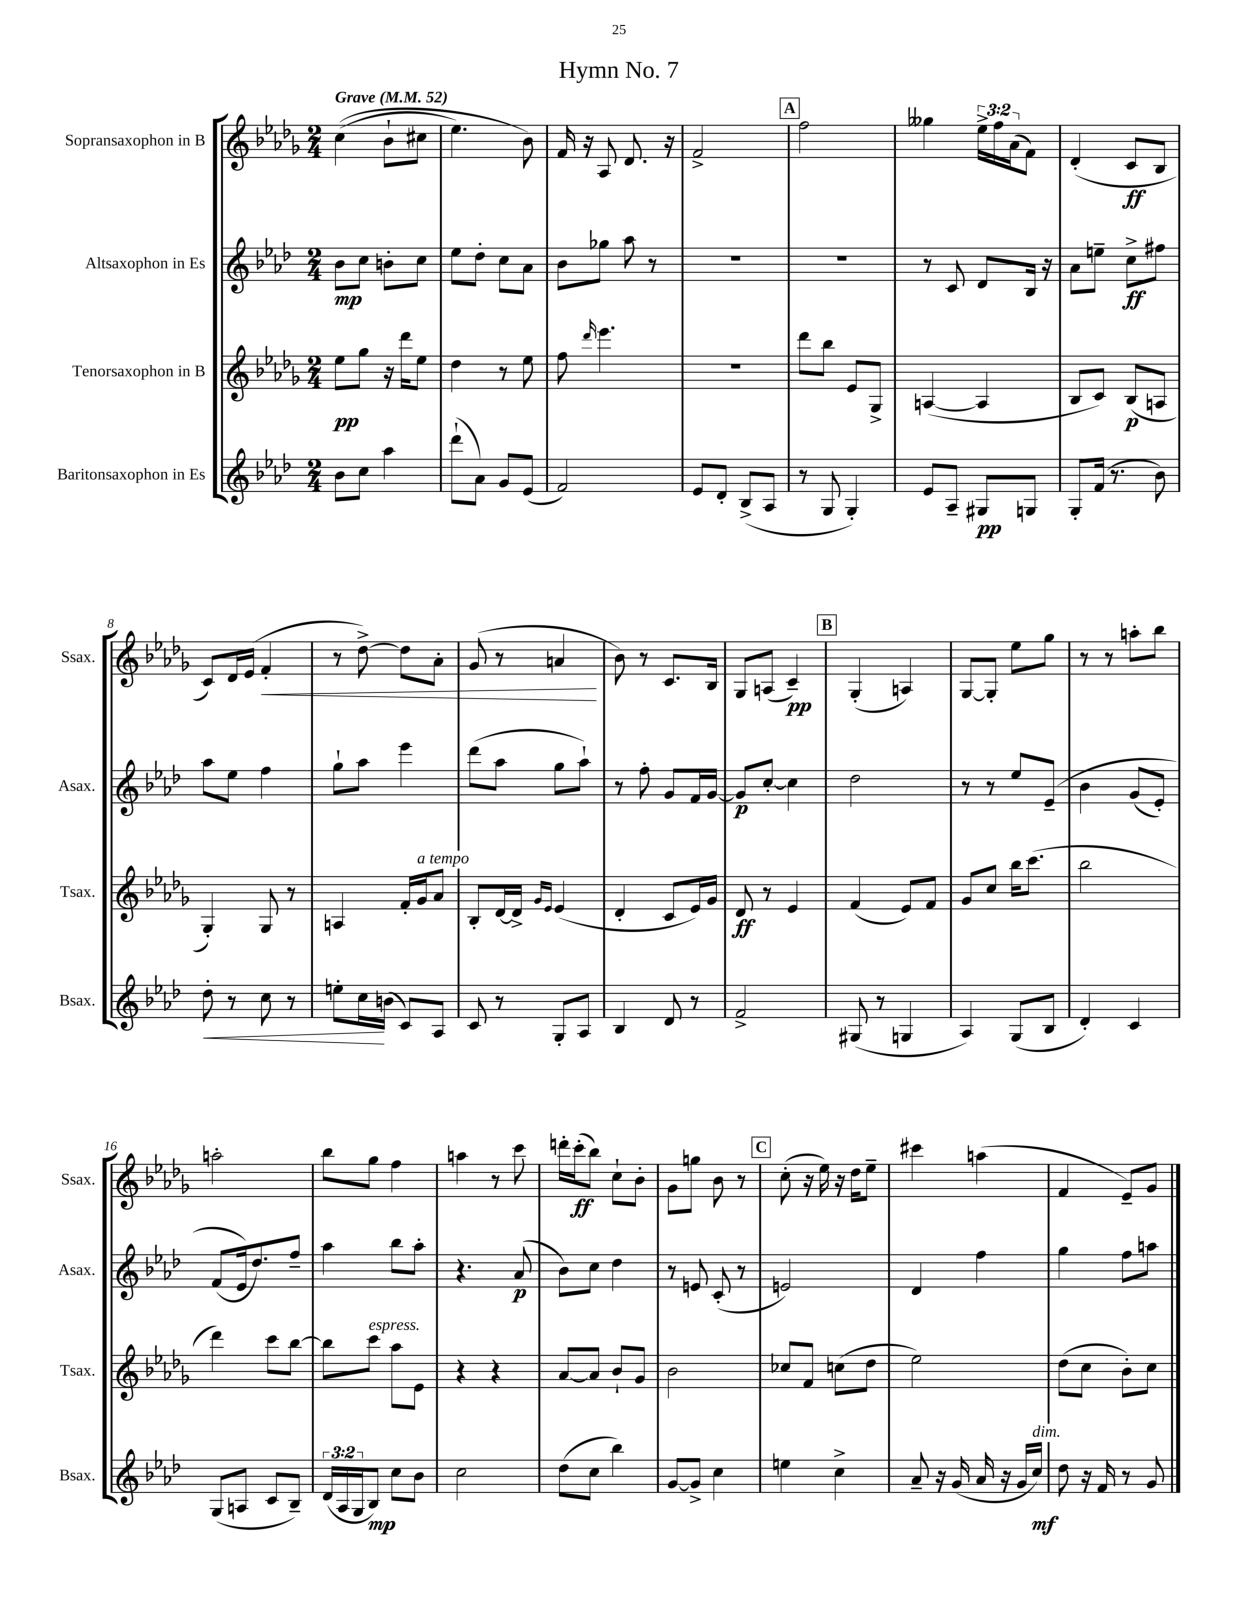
\header { title = "Hymn No. 7" }
<<
\new StaffGroup <<
\new Staff = "s0" \with { instrumentName = "Sopransaxophon in B" shortInstrumentName = "Ssax." } {
    \clef treble \key des \major \numericTimeSignature \time 2/4 \override Staff.TupletNumber.text = #tuplet-number::calc-fraction-text \tempo "Grave" 4 = 52
    c''4(\( bes'8-! cis''8 |
    ees''4.) bes'8\) |
    f'16 r16 aes8 des'8. r16 |
    f'2-> |
    \mark \markup { \box "A" } f''2 |
    geses''4 \tuplet 3/2 { ees''16-> f''16 aes'16( } f'8) |
    des'4-.( c'8\ff bes8 |
    c'8) des'16 ees'16( f'4-.\< |
    r8 des''8~->) des''8 aes'8-. |
    ges'8( r8 a'4\! |
    bes'8) r8 c'8. bes16 |
    ges8 a8( c'4--\pp) |
    \mark \markup { \box "B" } ges4-.( a4) |
    ges8~ ges8-. ees''8 ges''8 |
    r8 r8 a''8-. bes''8 |
    a''2-. |
    bes''8 ges''8 f''4 |
    a''4 r8 c'''8 |
    d'''16-. c'''16-.\ff( bes''8) c''8-! bes'8-. |
    ges'8 g''8 bes'8 r8 |
    \mark \markup { \box "C" } c''8-.( r16 ees''16) r16 des''16 ees''8-- |
    cis'''4 a''4( |
    f'4 ees'8--) ges'8 \bar "|." |
}
\new Staff = "s1" \with { instrumentName = "Altsaxophon in Es" shortInstrumentName = "Asax." } {
    \clef treble \key aes \major \numericTimeSignature \time 2/4
    bes'8\mp c''8 b'8-. c''8 |
    ees''8 des''8-. c''8 aes'8 |
    bes'8 ges''8 aes''8 r8 |
    R2 |
    \mark \markup { \box "A" } R2 |
    r8 c'8 des'8 bes16 r16 |
    aes'8 e''8-- c''8->\ff fis''8 |
    aes''8 ees''8 f''4 |
    g''8-! aes''8 ees'''4 |
    des'''8( aes''8 g''8 aes''8-!) |
    r8 f''8-. g'8 f'16 g'16~ |
    g'8\p c''8~-. c''4 |
    \mark \markup { \box "B" } des''2 |
    r8 r8 ees''8 ees'8--\( |
    bes'4 g'8( ees'8-.) |
    f'8( ees'16\) des''8.) f''8-- |
    aes''4 bes''8 aes''8-. |
    r4. aes'8\p( |
    bes'8) c''8 des''4 |
    r8 e'8 c'8-.( r8 |
    \mark \markup { \box "C" } e'2) |
    des'4 f''4 |
    g''4 f''8 a''8 \bar "|." |
}
\new Staff = "s2" \with { instrumentName = "Tenorsaxophon in B" shortInstrumentName = "Tsax." } {
    \clef treble \key des \major \numericTimeSignature \time 2/4
    ees''8\pp ges''8 r16 des'''16 ees''8 |
    des''4 r8 ees''8 |
    f''8 \grace { des'''16 } ees'''4. |
    R2 |
    \mark \markup { \box "A" } des'''8 bes''8 ees'8 ges8-> |
    a4~( a4 |
    bes8 c'8) bes8\p( a8 |
    ges4-.) ges8 r8 |
    a4 f'16-. ges'16^\markup { \italic "a tempo" } aes'8 |
    bes8-. des'16~ des'16-> \grace { ges'16 ees'16 } ees'4( |
    des'4-. c'8 ees'16) ges'16 |
    des'8\ff r8 ees'4 |
    \mark \markup { \box "B" } f'4( ees'8) f'8 |
    ges'8 c''8 bes''16 c'''8.( |
    bes''2 |
    des'''4) c'''8 bes''8~ |
    bes''8 c'''8^\markup { \italic "espress." } aes''8 ees'8 |
    r4 r4 |
    aes'8~ aes'8 bes'8-! ges'8 |
    bes'2 |
    \mark \markup { \box "C" } ces''8 f'8 c''8( des''8 |
    ees''2) |
    des''8( c''8 bes'8-.) c''8 \bar "|." |
}
\new Staff = "s3" \with { instrumentName = "Baritonsaxophon in Es" shortInstrumentName = "Bsax." } {
    \clef treble \key aes \major \numericTimeSignature \time 2/4 \override Staff.TupletNumber.text = #tuplet-number::calc-fraction-text
    bes'8 c''8 aes''4 |
    des'''8-!( aes'8) g'8 ees'8( |
    f'2) |
    ees'8 des'8-. bes8->( aes8 |
    \mark \markup { \box "A" } r8 g8 g4-.) |
    ees'8 aes8-- gis8\pp g8 |
    g8-. f'16( r8. bes'8) |
    des''8-.\< r8 c''8 r8 |
    e''8-. c''16\! b'16( c'8) aes8 |
    c'8 r8 g8-. aes8 |
    bes4 des'8 r8 |
    f'2-> |
    \mark \markup { \box "B" } gis8( r8 g4 |
    aes4) g8( bes8 |
    des'4-.) c'4 |
    g8( a8 c'8 bes8--) |
    \tuplet 3/2 { des'16( aes16 g16 } bes8\mp) c''8 bes'8 |
    c''2 |
    des''8( c''8 bes''4) |
    g'8~ g'8-> c''4 |
    \mark \markup { \box "C" } e''4 c''4-> |
    aes'8-- r16 g'16( aes'16 r16 g'16 c''16\mf^\markup { \italic "dim." }) |
    des''8 r16 f'16 r8 g'8 \bar "|." |
}
>>
>>
